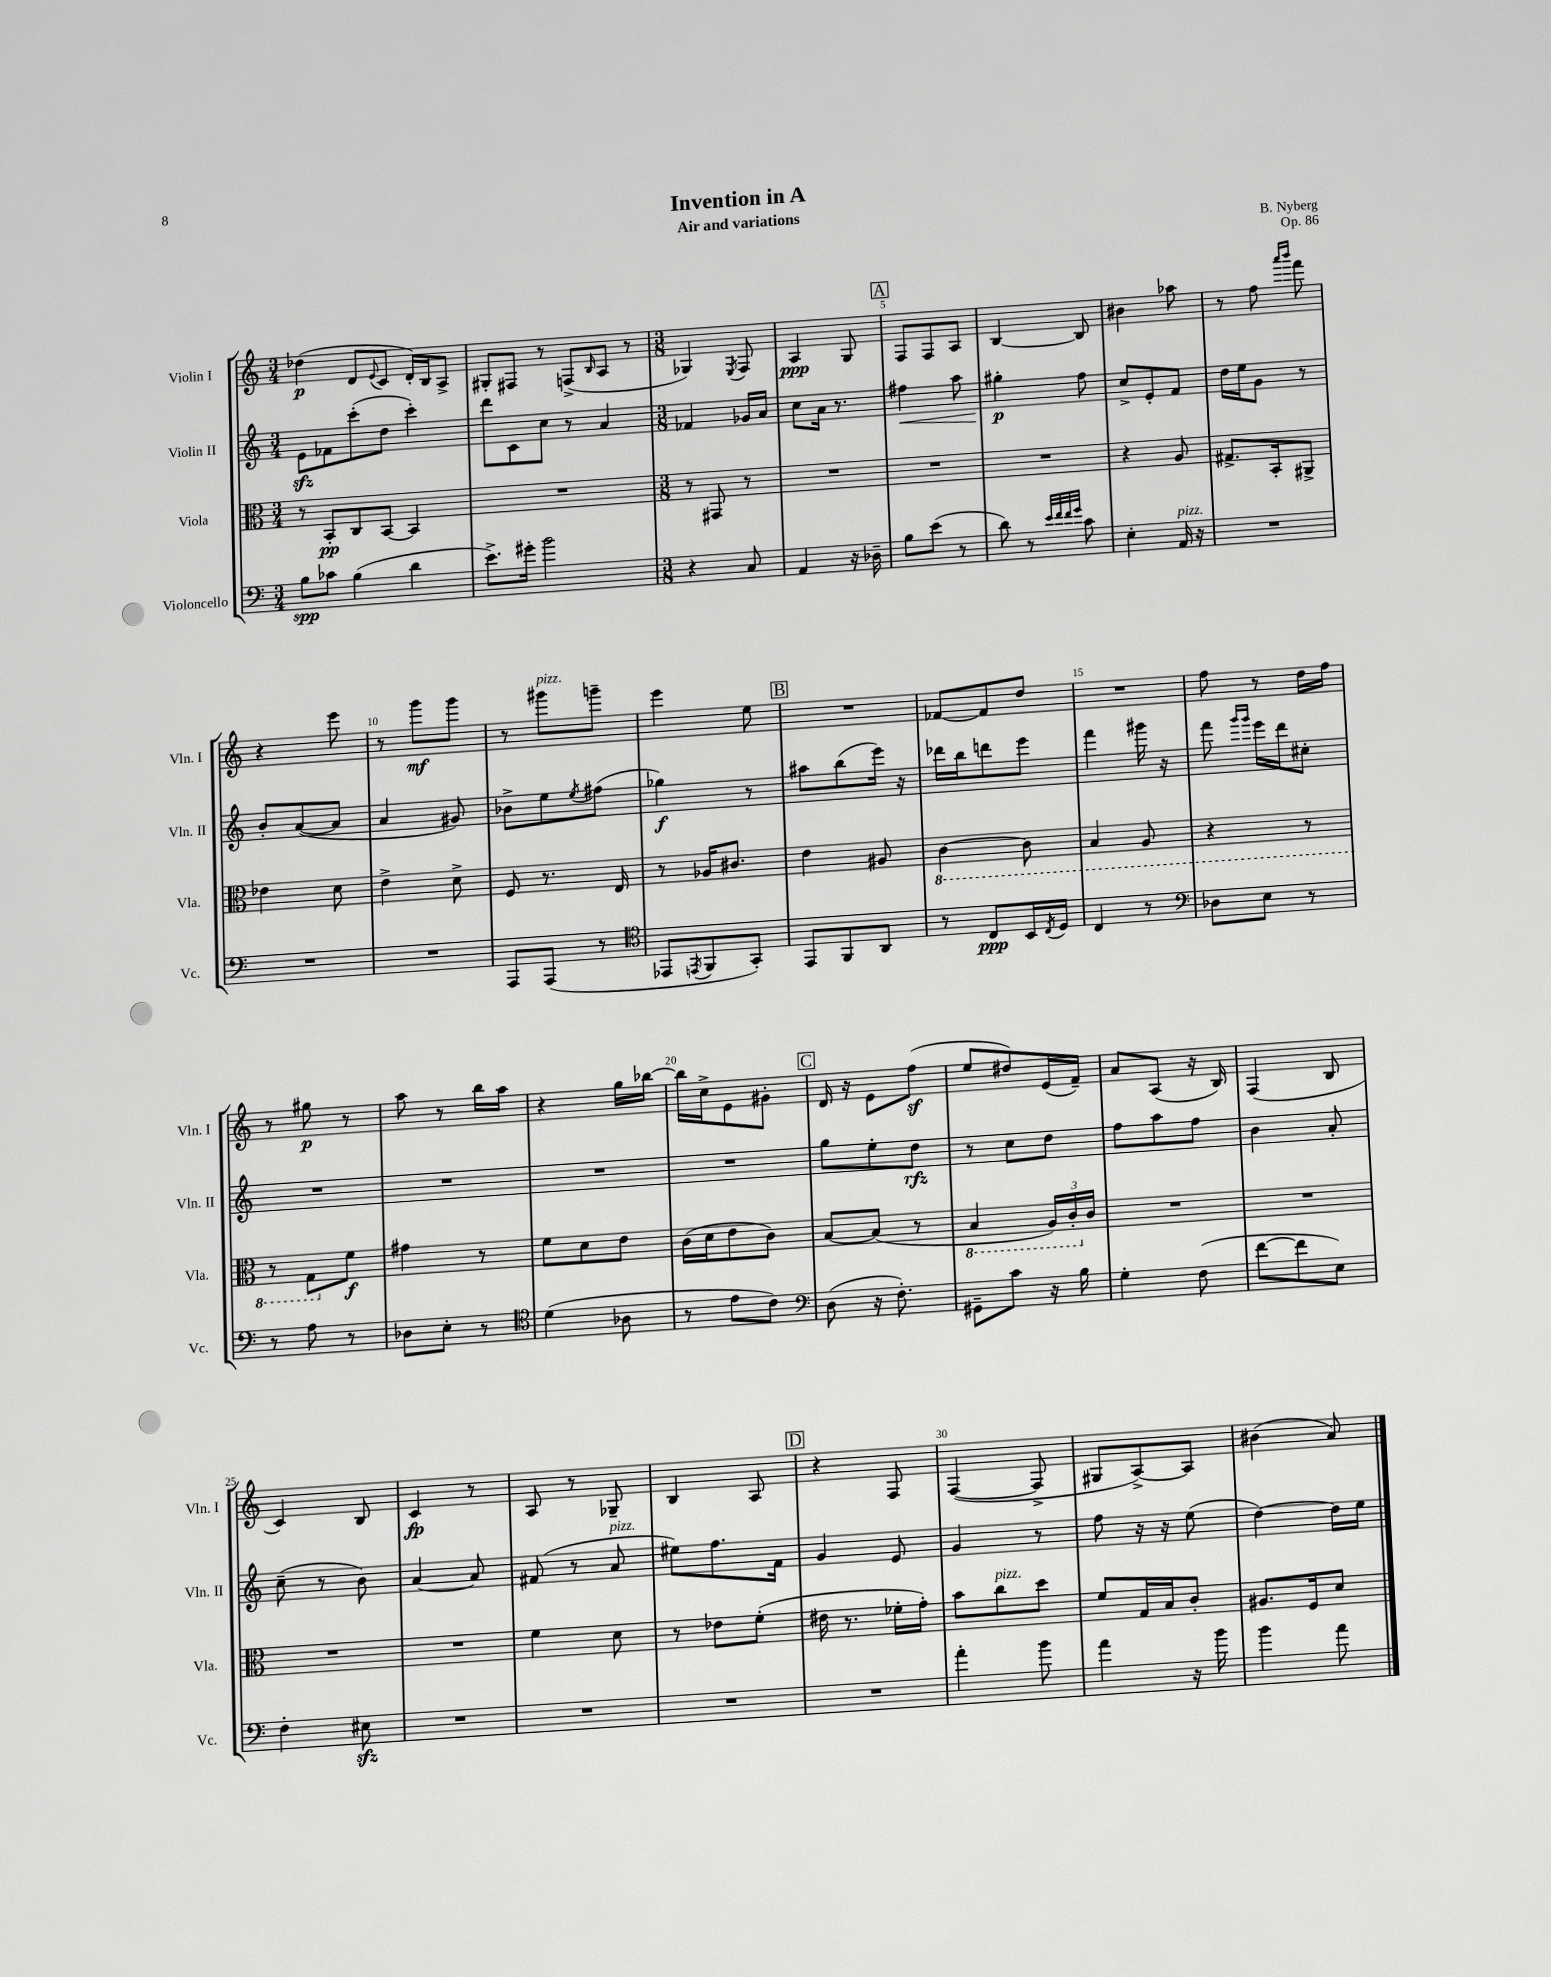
\header { title = "Invention in A" composer = "B. Nyberg" subtitle = "Air and variations" opus = "Op. 86" }
<<
\new StaffGroup <<
\new Staff = "s0" \with { instrumentName = "Violin I" shortInstrumentName = "Vln. I" } {
    \clef treble \key c \major \numericTimeSignature \time 3/4
    des''4\p( d'8 \appoggiatura { e'8 } c'8 d'16-.) b16 a8-> |
    gis8-. fis8 r8 f8->( \grace { b16 } a8 r8 |
    \numericTimeSignature \time 3/8 ges4) \acciaccatura { e8 } f8 |
    a4\ppp g8 |
    \mark \markup { \box "A" } f8 f8 a8 |
    b4~ b8 |
    bis'4 aes''8 |
    r8 f''8 \grace { a'''16 b'''16 } f'''8 |
    r4 e'''8 |
    r8 g'''8\mf g'''8 |
    r8 gis'''8^\markup { \italic "pizz." } g'''8-- |
    e'''4 e''8 |
    \mark \markup { \box "B" } R4. |
    fes'8~ fes'8 d''8 |
    R4. |
    f''8 r8 d''16 f''16 |
    r8 gis''8\p r8 |
    a''8 r8 b''16 a''16 |
    r4 g''16 bes''16~ |
    bes''16 c''16-> e'8 gis'8-. |
    \mark \markup { \box "C" } d'16 r16 e'8 f''8\sf( |
    e''8 dis''8) e'16( f'16--) |
    a'8 a8( r16 b16) |
    f4( b8 |
    c'4) b8 |
    c'4\fp r8 |
    a8 r8 ges8-- |
    b4 a8 |
    \mark \markup { \box "D" } r4 f8 |
    f4~( f8-> |
    gis8 a8~->) a8 |
    bis'4( a'8) \bar "|." |
}
\new Staff = "s1" \with { instrumentName = "Violin II" shortInstrumentName = "Vln. II" } {
    \clef treble \key c \major \numericTimeSignature \time 3/4
    e'8\sfz fes'8 c'''8-.( d''8 c'''4-.) |
    d'''8 c'8 c''8 r8 a'4 |
    \numericTimeSignature \time 3/8 fes'4 ges'16 a'16 |
    c''8 a'16 r8. |
    \mark \markup { \box "A" } fis''4\< a''8 |
    gis''4-.\p\! f''8 |
    c''8-> e'8-. f'8 |
    d''16 e''16 g'8 r8 |
    b'8-. a'8~( a'8 |
    a'4 gis'8) |
    bes'8-> e''8 \acciaccatura { e''8 } fis''8( |
    ges''4\f) r8 |
    \mark \markup { \box "B" } ais''8 b''8( e'''16) r16 |
    des'''16 b''16 d'''8 e'''8 |
    f'''4 gis'''16 r16 |
    f'''8 \grace { g'''16 g'''16 } e'''16 d'''16 cis''8-. |
    R4. |
    R4. |
    R4. |
    R4. |
    \mark \markup { \box "C" } g''8 e''8-. d''8\rfz |
    r8 c''8 d''8 |
    f''8 a''8 f''8 |
    b'4 a'8-. |
    c''8--( r8 b'8) |
    a'4~ a'8 |
    fis'8( r8 a'8^\markup { \italic "pizz." } |
    eis''8) f''8. f'16 |
    \mark \markup { \box "D" } g'4 e'8 |
    g'4 r8 |
    f''8 r16 r16 e''8( |
    d''4~) d''16 e''16 \bar "|." |
}
\new Staff = "s2" \with { instrumentName = "Viola" shortInstrumentName = "Vla." } {
    \clef alto \key c \major \numericTimeSignature \time 3/4
    r8 b,8-.\pp c8 b,8~ b,4 |
    R2. |
    \numericTimeSignature \time 3/8 r8 gis,8 r8 |
    R4. |
    \mark \markup { \box "A" } R4. |
    R4. |
    r4 a8 |
    gis8.-> b,16-. ais,8-> |
    ees'4 d'8 |
    e'4-> d'8-> |
    f8 r8. e16 |
    r8 aes16 cis'8. |
    \mark \markup { \box "B" } e'4 ais8 |
    \ottava #-1 c4~ c8 |
    b,4 a,8 |
    r4 r8 |
    r8 g,8 \ottava #0 f'8\f |
    gis'4 r8 |
    f'8 d'8 e'8 |
    c'16( d'16 e'8 c'8) |
    \mark \markup { \box "C" } b8~ b8( r8 |
    \ottava #-1 b,4 \tuplet 3/2 { a,16) c16-. \ottava #0 c'16 } |
    R4. |
    R4. |
    R4. |
    R4. |
    f'4 d'8 |
    r8 ees'8 f'8-.( |
    \mark \markup { \box "D" } eis'16 r8. fes'16-. g'16-.) |
    b'8 c''8^\markup { \italic "pizz." } d''8 |
    f'8 g16 b16 c'8-. |
    ais8. f16 d'8 \bar "|." |
}
\new Staff = "s3" \with { instrumentName = "Violoncello" shortInstrumentName = "Vc." } {
    \clef bass \key c \major \numericTimeSignature \time 3/4
    b8\spp ces'8 b4( d'4 |
    e'8.->) gis'16-. b'2 |
    \numericTimeSignature \time 3/8 r4 c8 |
    a,4 r16 des16-- |
    \mark \markup { \box "A" } b8 e'8( r8 |
    d'8) r8 \grace { e'32 f'32 f'32 g'32 } c'8 |
    e4-. a,16^\markup { \italic "pizz." } r16 |
    R4. |
    R4. |
    R4. |
    a,,8 a,,8( r8 |
    \clef tenor ees,8 \acciaccatura { e,8 } f,8 g,8-.) |
    \mark \markup { \box "B" } e,8 f,8 a,8 |
    r8 c8\ppp b,16 \acciaccatura { c8 } d16 |
    c4 r8 |
    \clef bass des8 e8 r8 |
    r8 a8 r8 |
    des8 e8-. r8 |
    \clef tenor d'4( aes8 |
    r8 e'8 c'8) |
    \mark \markup { \box "C" } \clef bass d8( r16 f8.-.) |
    gis,8-- c'8 r16 b16 |
    g4-. f8( |
    f'8~ f'8 e8) |
    f4-. eis8\sfz |
    R4. |
    R4. |
    R4. |
    \mark \markup { \box "D" } R4. |
    a'4-. b'8 |
    a'4 r16 b'16 |
    b'4 a'8 \bar "|." |
}
>>
>>
\layout { \context { \Score \override BarNumber.break-visibility = ##(#f #t #t) barNumberVisibility = #(every-nth-bar-number-visible 5) } }
